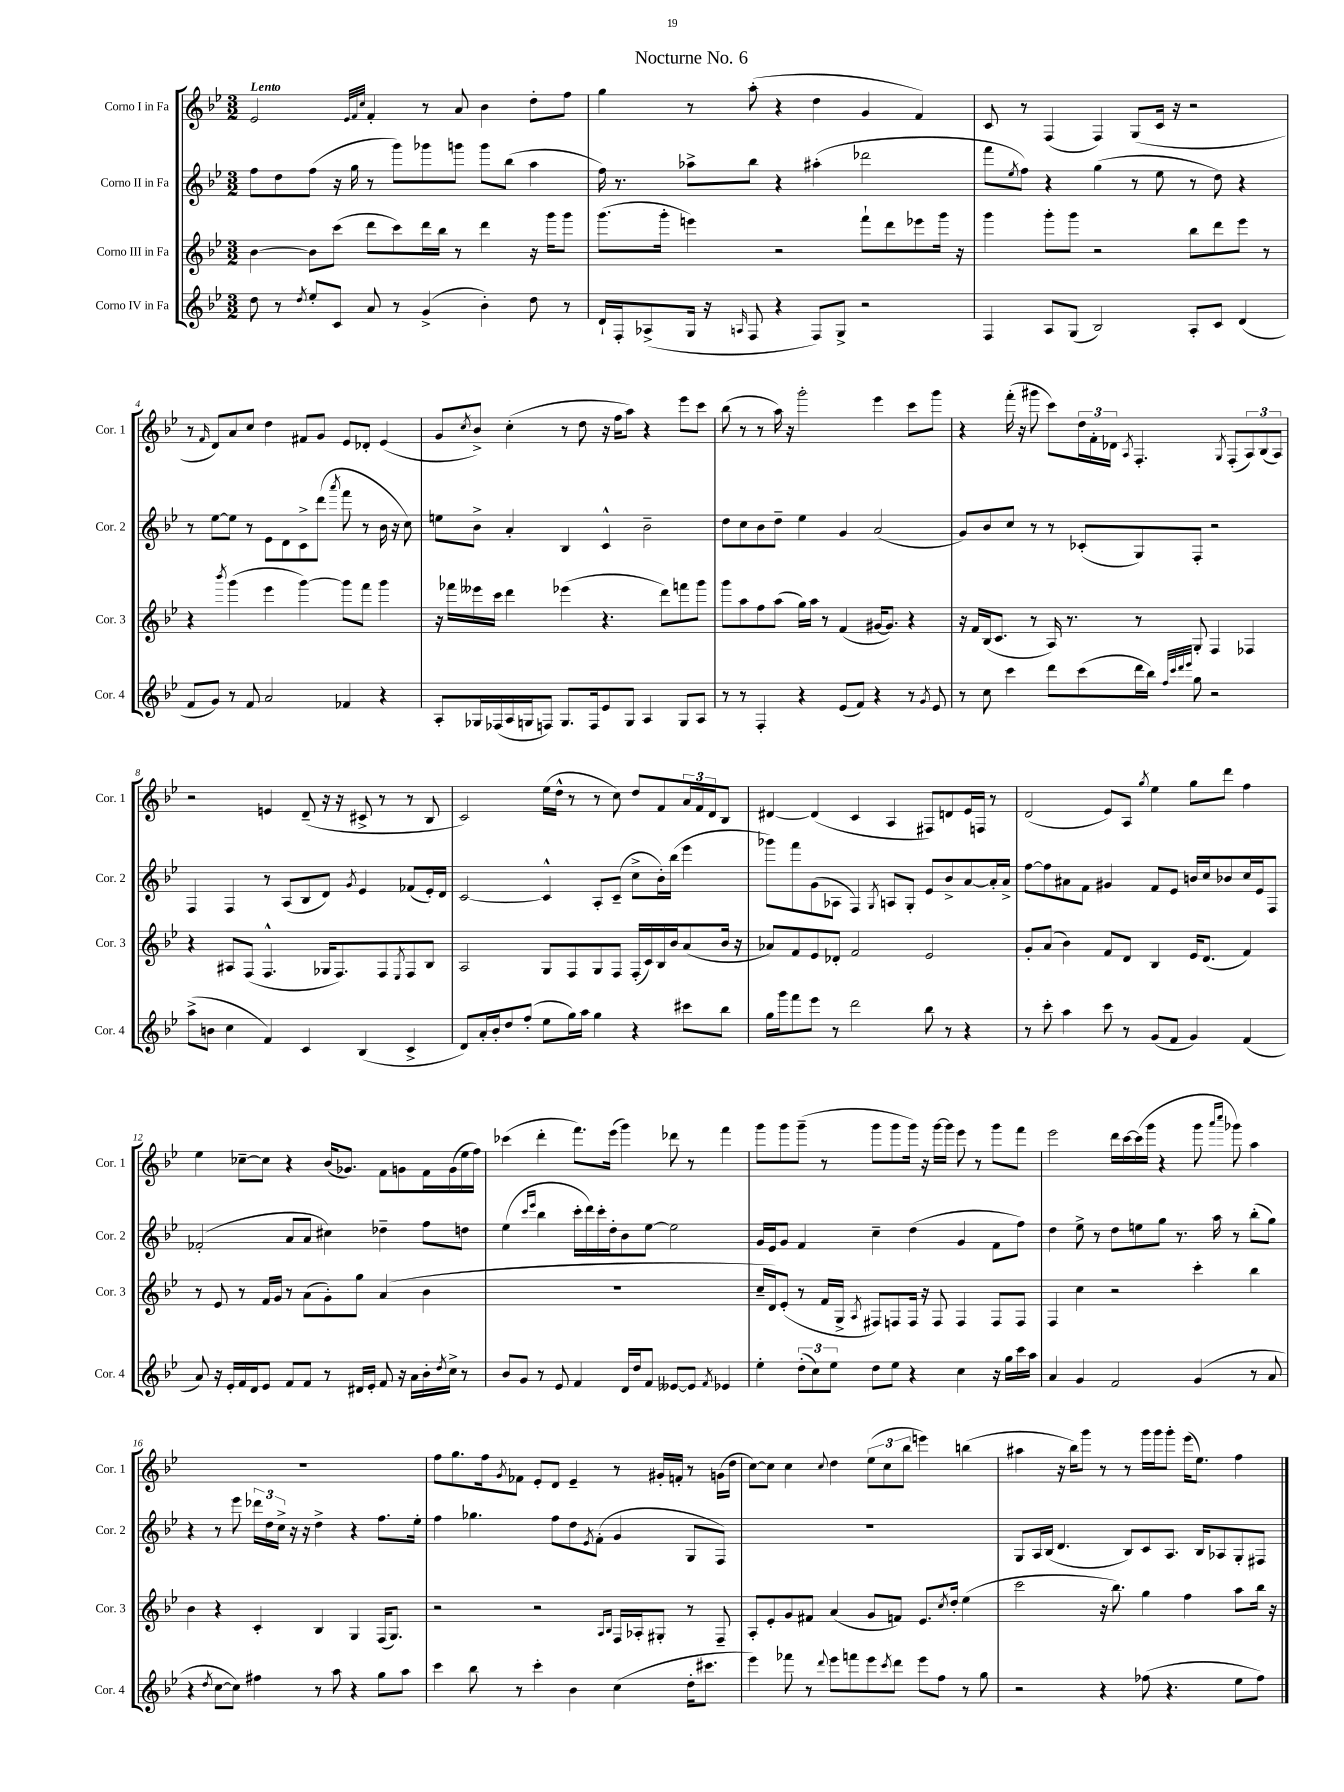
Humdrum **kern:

**kern	**kern	**kern	**kern
*staff4	*staff3	*staff2	*staff1
*clefG2	*clefG2	*clefG2	*clefG2
*k[b-e-]	*k[b-e-]	*k[b-e-]	*k[b-e-]
*M3/2	*M3/2	*M3/2	*M3/2
8dd	[4b-	8ff	2e-
8r	.	8dd	.
8qdd	.	.	.
8ee-'	8b-]	(8ff	.
8c	(8ccc	16r	.
.	.	16gg	.
.	.	.	32qqe-
.	.	.	32qqf
.	.	.	32qqcc
8a	8ddd	8r	4f'
8r	8ccc)	8ggg)	.
(4g^	16ddd	8ggg-	8r
.	16bb-	.	.
.	8r	8ggg	8a
4b-')	4ddd	8ggg	4b-
.	.	(8bb-	.
8dd	16r	4aa	8dd'
.	16ggg	.	.
8r	8ggg	.	8ff
=	=	=	=
16d`	(8.ggg	16ff)	4gg
16F'	.	8.r	.
(8A-^	.	.	.
.	16ggg'	.	.
16G	4eee)	8aa-^	8r
16r	.	.	.
16qqA	.	.	.
8F	.	8bb-	(8aa'
4r	2r	4r	4r
8F)	.	(4aa#'	4dd
8G^	.	.	.
2r	8fff`	2ddd-	4g
.	8ddd	.	.
.	8eee-	.	4f)
.	16ggg	.	.
.	16r	.	.
=	=	=	=
4F	4ggg	8fff	8c
.	.	8qee-	.
.	.	8ff)	8r
8A	8ggg'	4r	(4F
(8G	8ggg	.	.
2B-)	2r	(4gg	4F)
.	.	8r	(8G
.	.	8ee-	16c
.	.	.	16r
8A'	8bb-	8r	2r
8c	8ddd	8dd)	.
(4d	8eee-	4r	.
.	8r	.	.
=	=	=	=
8f	4r	8r	8r
.	.	.	16qqf
8g)	.	[8ee-	8d)
.	8qbbb-	.	.
8r	(4ggg	8ee-]	8a
8f	.	8r	8cc
2a	4eee-	8e-	4dd
.	.	8d	.
.	[4ggg)	8c^	8f#
.	.	(8ddd	8g
.	.	8qaaa	.
4f-	8ggg]	8fff	8e-
.	8fff	8r	8d-'
4r	4ggg	16b-	(4e-
.	.	16r	.
.	.	8cc)	.
=	=	=	=
8A'	16r	8ee	8g
.	16fff-	.	.
.	.	.	8qcc
16G-	16eee--	8b-^	8b-^)
(16F-	16ccc	.	.
16A	4ddd	4a'	(4cc'
16G	.	.	.
8F)	.	.	.
8.G	(4eee-	4B-	8r
.	.	.	8dd
16F	.	.	.
8e-	4.r	4c^^	16r
.	.	.	16ff
8G	.	.	8aa)
4A	.	2b-~	4r
.	8ddd)	.	.
8G	8fff	.	8eee-
8A	8ggg	.	8ccc
=	=	=	=
8r	8ggg	8dd	(8bb-
8r	8aa	8cc	8r
4F'	8ff	8b-	8r
.	(8aa	8dd~	16aa)
.	.	.	16r
4r	16gg)	4ee-	2ggg'
.	16aa	.	.
.	8r	.	.
(8e-	(4f	4g	.
8f)	.	.	.
4r	[16g#	(2a	4eee-
.	8.g#])	.	.
8r	4r	.	8ccc
8qg	.	.	.
8e-	.	.	8ggg
=	=	=	=
8r	16r	8g)	4r
.	16f	.	.
8cc	(16B-	8b-	.
.	8.c	.	.
4ccc	.	8cc	(16fff'
.	.	.	16r
.	8r	8r	8ggg#
8ddd	16A)	8r	8ccc)
.	8.r	.	.
(8ccc	.	(8c-'	24dd
.	.	.	24f'
.	.	.	24d-
.	.	.	8qA
16ddd	8r	8G)	4.F'
16bb-)	.	.	.
32qqff	.	.	.
32qqccc	.	.	.
32qqddd	.	.	.
32qqeee-	.	.	.
8gg	8G'	8F'	.
2r	4F	2r	.
.	.	.	8qG
.	.	.	(8F'
.	4F-	.	12A)
.	.	.	(12B-
.	.	.	12A)
=	=	=	=
(8aa^	4r	4F	2r
8b	.	.	.
4cc	8A#	4F	.
.	(8F	.	.
4f)	4.F^^	8r	4e
.	.	(8A	.
4c	.	8B-	(8d~
.	16G-	8d)	16r
.	8.F)	.	16r
.	.	8qg	.
(4B-	.	4e-	8c#^
.	8F	.	8r
.	8qE-	.	.
4c^	8F	(8f-	8r
.	8B-	16e-')	8B-
.	.	16d	.
=	=	=	=
8d)	2A	[2c	2c)
16a'	.	.	.
16b-'	.	.	.
8dd	.	.	.
(8ff'	.	.	.
8ee-	8G	4c^^]	(16ee-
.	.	.	16dd^^
16gg)	8F	.	8r
16aa	.	.	.
4gg	8G	8A'	8r
.	8F	(8c~	8cc)
4r	(16F'	8cc^	8dd
.	16c)	.	.
.	16B-	16b-')	8f
.	16b-	(16bb-	.
8ccc#	(8a	4eee-	24a
.	.	.	24f
.	.	.	24d
8bb-	16b-	.	8B-
.	16r	.	.
=	=	=	=
16gg	8a-)	8ggg-)	[4d#
16ggg	.	.	.
8fff	8f	8fff	.
8eee-	8e-	(8g	(4d#]
8r	8d-'	8A-	.
2ddd	2f	4F)	4c
.	.	8qG	.
.	.	8A	4A
.	.	8G'	.
8bb-	2e-	8e-	8F#)
8r	.	8b-^	8d
4r	.	[8a	16e-
.	.	.	16F
.	.	16a']	8r
.	.	16a^	.
=	=	=	=
8r	8g'	[8ff	(2d
8ccc'	(8a	8ff]	.
4aa	4b-)	8a#	.
.	.	8f	.
8ccc	8f	4g#	8e-)
8r	8d	.	8A
.	.	.	8qgg
(8g	4B-	8f	4ee-
8f	.	8e-	.
4g)	16e-	16b	8gg
.	(8.d	16cc	.
.	.	8b-	8ddd
(4f	4f)	16cc	4ff
.	.	16e-	.
.	.	8F	.
=	=	=	=
8a)	8r	(2f-'	4ee-
16r	8e-	.	.
16e-'	.	.	.
16f	8r	.	[8cc-~
16d	.	.	.
8e-	16f	.	8cc-]
.	16g	.	.
8f	8r	8a	4r
8f	(8a	8a	.
8r	8g')	4cc#)	(16b-
.	.	.	8.g-)
16d#	8gg	.	.
16e-'	.	.	.
8f	(4a	4dd-~	8f
16r	.	.	8g
16a	.	.	.
16b-'	4b-	8ff	16f
8qdd	.	.	.
16cc^	.	.	(16g
8r	.	8dd	16ee-
.	.	.	16ff)
=	=	=	=
8b-	1.r	(4ee-	(4ccc-
8g	.	.	.
.	.	16qqccc	.
.	.	16qqeee-	.
8r	.	4bb-	4ddd'
8e-	.	.	.
4f	.	16ccc'	8.fff)
.	.	16ddd)	.
.	.	16ccc'	.
.	.	16dd'	(16eee-
16d	.	8b-	4ggg)
16dd	.	.	.
8f	.	[8ee-	.
[8e--	.	2ee-]	8ddd-
8e--]	.	.	8r
8qf	.	.	.
4e-	.	.	4fff
=	=	=	=
4ee-'	16cc~	16g	8ggg
.	16d)	16e-	.
.	(8e-'	8g	8ggg
(12dd'	8r	4f	(8ggg~
12cc)	.	.	.
.	16f	.	8r
12ee-	.	.	.
.	16G^	.	.
.	8qA	.	.
8dd	8F#)	4cc~	8ggg
8ee-	8F	.	8ggg
4r	16F	(4dd	16ggg)
.	16r	.	16r
.	8F	.	[16ggg
.	.	.	16ggg]
4cc	4F	4g	8eee-
.	.	.	8r
16r	8F	8f	8ggg
16gg	.	.	.
16ccc	8F	8ff)	8fff
16aa	.	.	.
=	=	=	=
4a	4F	4dd	2eee-
4g	4cc	8ee-^	.
.	.	8r	.
2f	2r	8dd	16ddd
.	.	.	[16ccc
.	.	8ee	(16ccc]
.	.	.	16ggg
.	.	8gg	4r
.	.	8.r	.
(4g	4ccc'	.	8ggg
.	.	16aa	.
.	.	.	16qqaaa
.	.	.	16qqcccc
.	.	8r	8ggg-)
8r	4bb-	(8bb-'	4aa
8a	.	8gg)	.
=	=	=	=
4r	4b-	4r	1.r
8qdd	.	.	.
[8cc	4r	8r	.
8cc])	.	8eee-	.
4ff#	4c'	24ddd-	.
.	.	24dd	.
.	.	24cc^	.
.	.	16r	.
.	.	16r	.
8r	4B-	4dd^	.
8aa	.	.	.
4r	4G	4r	.
8gg	(16F	8.ff	.
.	8.G)	.	.
8aa	.	.	.
.	.	16ee-'	.
=	=	=	=
4ccc	2r	4ff	8ff
.	.	.	8.gg
8bb-	.	4.gg-	.
.	.	.	16ff
.	.	.	8qg
8r	.	.	8f-
4ccc'	2r	.	8e-'
.	.	8ff	8d
4b-	.	8dd	4e-~
.	.	8qe-	.
.	.	(8f'	.
.	16qqA	.	.
.	16qqB-	.	.
(4cc	16F	4g	8r
.	16A-'	.	.
.	8G#'	.	16g#'
.	.	.	16f'
16dd'	8r	8G	8r
8.ccc#	.	.	.
.	8F~	8F)	(16g
.	.	.	16dd
=	=	=	=
4eee-)	8A'	1.r	[8cc)
.	8e-'	.	8cc]
8fff-	8g	.	4cc
8r	8f#	.	.
8qqddd	.	.	8qqcc
8eee-	(4a	.	4dd
8fff	.	.	.
8eee-	8g	.	(12ee-
.	.	.	12cc
8qccc	.	.	.
8ddd	8f)	.	.
.	.	.	12bb-
8eee-	8.e-	.	4eee)
8ff	.	.	.
.	8qcc	.	.
.	16dd'	.	.
8r	(4ee-	.	(4bb
8gg	.	.	.
=	=	=	=
2r	2ccc	8G	4aa#
.	.	16A	.
.	.	(16B-	.
.	.	4.d	16r
.	.	.	16bb-)
.	.	.	8ggg
4r	16r	.	8r
.	8.bb-)	.	.
.	.	8B-)	8r
(8ff-	4gg	8c	16ggg
.	.	.	16ggg
4.r	.	8.A	8ggg'
.	4ff	.	(16eee-
.	.	16B-	8.ee-)
.	.	8A-	.
8ee-	8aa	8G'	4ff
8ff-)	16bb-	8F#	.
.	16r	.	.
==	==	==	==
*-	*-	*-	*-
